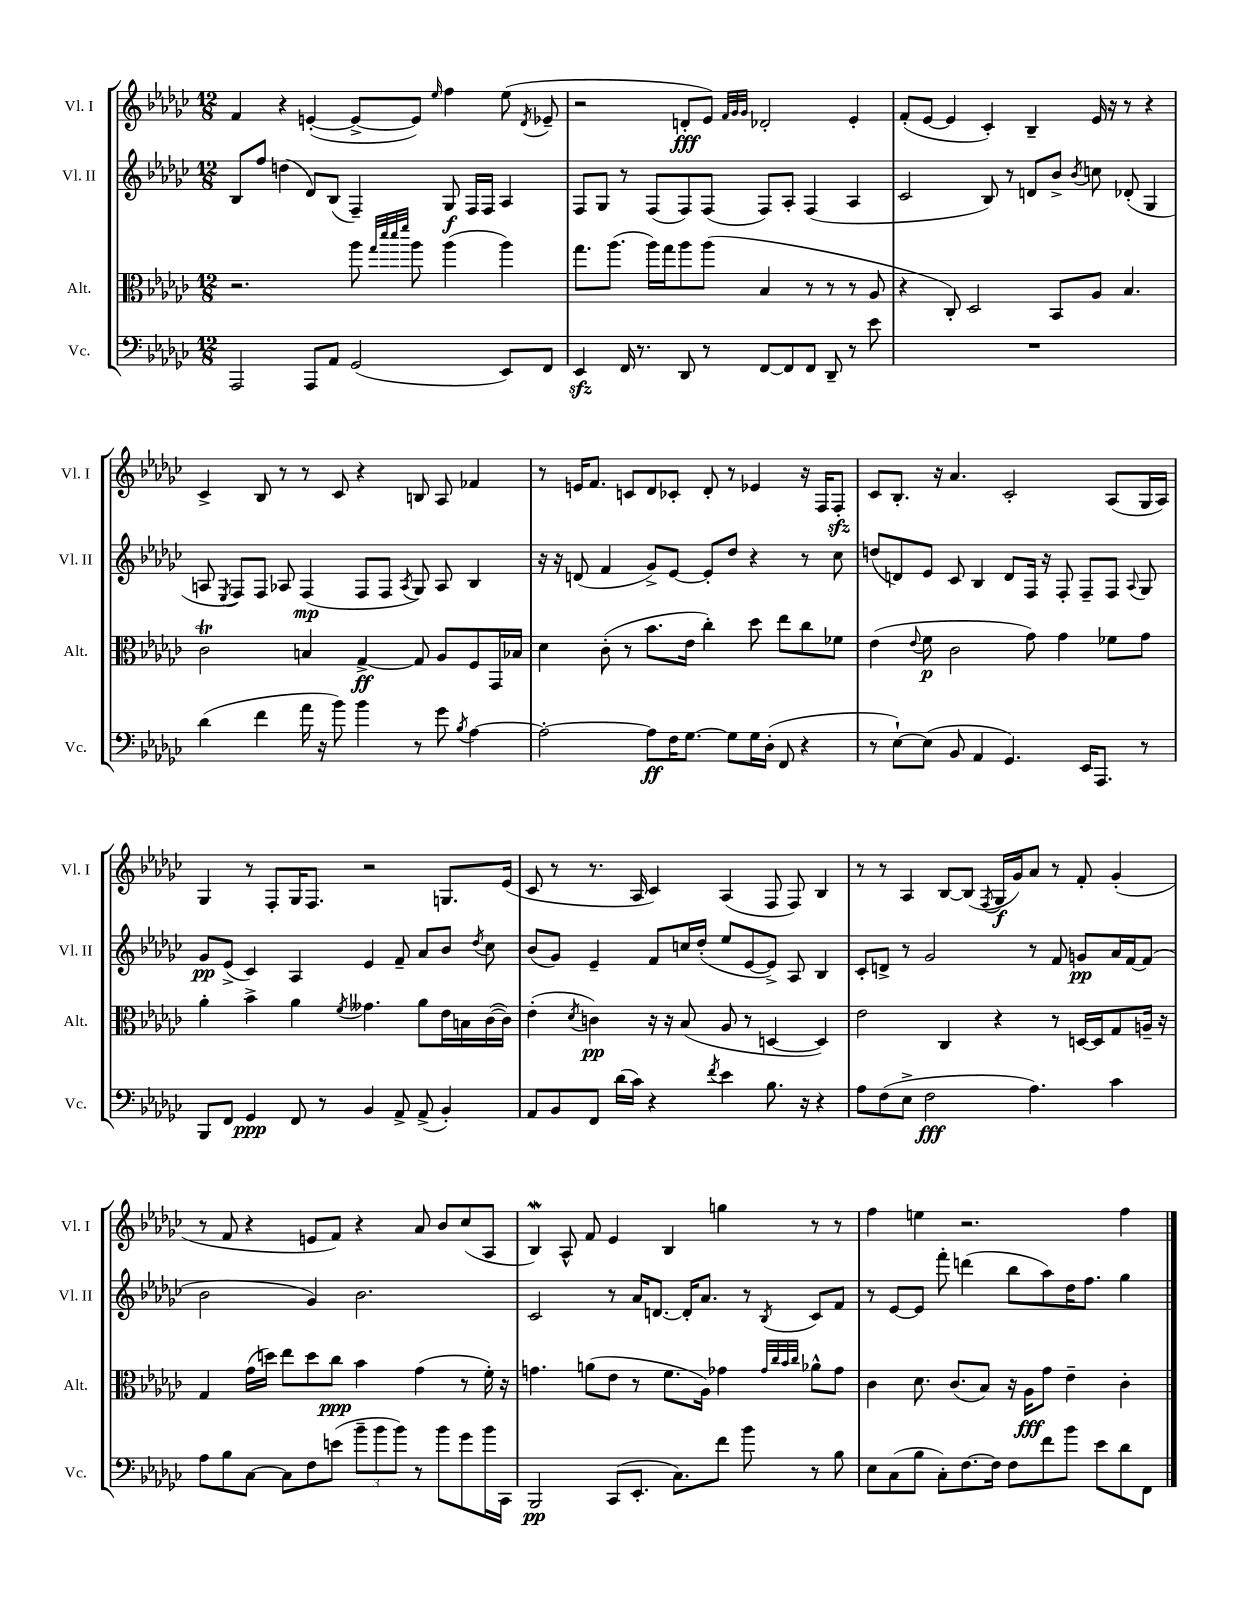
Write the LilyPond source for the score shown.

<<
\new StaffGroup <<
\new Staff = "s0" \with { instrumentName = "Vl. I" shortInstrumentName = "Vl. I" } {
    \clef treble \key ges \major \numericTimeSignature \time 12/8
    \autoBeamOff f'4 r4 e'4~-.( e'8[~-> e'8]) \grace { ees''16 } f''4 ees''8( \acciaccatura { des'8 } ees'8-- |
    r2 d'8[-.\fff ees'8]) \grace { f'32[ ges'32 ges'32] } des'2-. ees'4-. |
    f'8[-.( ees'8]~ ees'4 ces'4-.) bes4-- ees'16 r16 r8 r4 |
    ces'4-> bes8 r8 r8 ces'8 r4 b8 aes8 fes'4 |
    r8 e'16[ f'8.] c'8[ des'8 ces'8]-. des'8-. r8 ees'4 r16 f16[ f8]-.\sfz |
    ces'8[ bes8.]-. r16 aes'4. ces'2-. aes8[( ges16 aes16]) |
    ges4 r8 f8[-. ges16 f8.] r2 g8.[ ees'16]( |
    ces'8 r8 r8. aes16 ces'4) aes4( f8 f8) bes4 |
    r8 r8 aes4 bes8[~ bes8]( \acciaccatura { f8 } ges16[\f ges'16) aes'8] r8 f'8-. ges'4-.( |
    r8 f'8 r4 e'8[ f'8]) r4 aes'8 bes'8[ ces''8( aes8] |
    bes4\mordent) aes8-^ f'8 ees'4 bes4 g''4 r8 r8 |
    f''4 e''4 r2. f''4 \bar "|." |
}
\new Staff = "s1" \with { instrumentName = "Vl. II" shortInstrumentName = "Vl. II" } {
    \clef treble \key ges \major \numericTimeSignature \time 12/8
    \autoBeamOff bes8[ f''8] d''4( des'8[) bes8]( f4--) ges8\f f16[ f16] aes4 |
    f8[ ges8] r8 f8[( f8) f8]( f8[) aes8]-. f4( aes4 |
    ces'2 bes8) r8 d'8[ bes'8]-> \acciaccatura { bes'8 } c''8 des'8-.( ges4 |
    a8 \acciaccatura { ees8 } f8[) f8] aes8 f4\mp( f8[ f8] \acciaccatura { aes8 } ges8) aes8 bes4 |
    r16 r16 d'8( f'4 ges'8[->) ees'8]~ ees'8[-. des''8] r4 r8 ces''8 |
    d''8[( d'8) ees'8] ces'8 bes4 d'8[ f16] r16 f8-. f8[-- f8] \appoggiatura { aes8 } ges8 |
    ges'8[\pp ees'8]->( ces'4) aes4 ees'4 f'8-- aes'8[ bes'8] \acciaccatura { des''8 } ces''8 |
    bes'8[( ges'8]) ees'4-- f'8[ c''16 des''16]-.( ees''8[ ees'8~ ees'8]->) aes8 bes4 |
    ces'8[-. d'8]-> r8 ges'2 r8 f'8 g'8[\pp aes'16 f'16~ f'8]( |
    bes'2 ges'4) bes'2. |
    ces'2 r8 aes'16[ d'8.]~ d'16[-. aes'8.] r8 \acciaccatura { bes8 } ces'8[ f'8] |
    r8 ees'8[~ ees'8] f'''8-. d'''4( bes''8[ aes''8) des''16 f''8.] ges''4 \bar "|." |
}
\new Staff = "s2" \with { instrumentName = "Alt." shortInstrumentName = "Alt." } {
    \clef alto \key ges \major \numericTimeSignature \time 12/8
    \autoBeamOff r2. aes''8 \grace { ges''32[ des'''32 des'''32 f'''32] } aes''8 aes''4( aes''4) |
    ges''8.[ aes''8.]( aes''16[) ges''16 aes''8 aes''8]( bes4 r8 r8 r8 aes8 |
    r4 ces8-.) des2 bes,8[ aes8] bes4. |
    ces'2\trill b4 ges4~->\ff ges8 aes8[ f8 ges,16 bes16] |
    des'4 ces'8-.( r8 bes'8.[ ees'16] ces''4-.) des''8 ees''8[ ces''8 fes'8] |
    ees'4( \appoggiatura { ees'8 } f'8\p ces'2 ges'8) ges'4 fes'8[ ges'8] |
    aes'4-. bes'4-> aes'4 \acciaccatura { f'8 } geses'4. aes'8[ ees'16 b16 ces'16~( ces'16]) |
    ees'4-.( \acciaccatura { des'8 } c'4\pp) r16 r16 bes8( aes8 r8 d4~ d4) |
    ees'2 ces4 r4 r8 d16[~ d16 ges8 a16]-- r16 |
    ges4 ges'16[( d''16]) ees''8[ d''8 ces''8]\ppp bes'4 ges'4( r8 f'16-.) r16 |
    g'4. a'8[( ees'8] r8 f'8.[ aes16]) ges'4 \grace { ges'32[ ces''32 bes'32 ces''32] } aes'8[-^ ges'8] |
    ces'4 des'8. ces'8.[( bes8]) r16 aes16[\fff ges'8] ees'4-- ces'4-. \bar "|." |
}
\new Staff = "s3" \with { instrumentName = "Vc." shortInstrumentName = "Vc." } {
    \clef bass \key ges \major \numericTimeSignature \time 12/8
    \autoBeamOff aes,,2 aes,,8[ aes,8] ges,2( ees,8[) f,8] |
    ees,4\sfz f,16 r8. des,8 r8 f,8[~ f,8 f,8] des,8-- r8 ees'8 |
    R1. |
    des'4( f'4 aes'16 r16 bes'8) bes'4 r8 ges'8 \acciaccatura { bes8 } aes4~ |
    aes2~-. aes8[\ff f16 ges8.]~ ges8[ ges16 des16]-.( f,8 r4 |
    r8 ees8[~-!) ees8]( bes,8 aes,4 ges,4.) ees,16[ aes,,8.] r8 |
    bes,,8[ f,8] ges,4\ppp f,8 r8 bes,4 aes,8-> aes,8->( bes,4-.) |
    aes,8[ bes,8 f,8] des'16[( ces'16]) r4 \acciaccatura { f'8 } ees'4 bes8. r16 r4 |
    aes8[ f8( ees8]-> f2\fff aes4.) ces'4 |
    aes8[ bes8 ces8]~ ces8[ f8 e'8]( \tuplet 3/2 { bes'8[-- bes'8 bes'8]) } r8 bes'8[ ges'8 bes'16 ces,16] |
    bes,,2\pp ces,8[( ees,8.]-. ces8.[) f'8] bes'8 r8 bes8 |
    ees8[ ces8( bes8] ces8[-.) f8.~ f16] f8[ f'8 bes'8] ees'8[ des'8 f,8] \bar "|." |
}
>>
>>
\layout { \context { \Score \remove "Bar_number_engraver" } }
